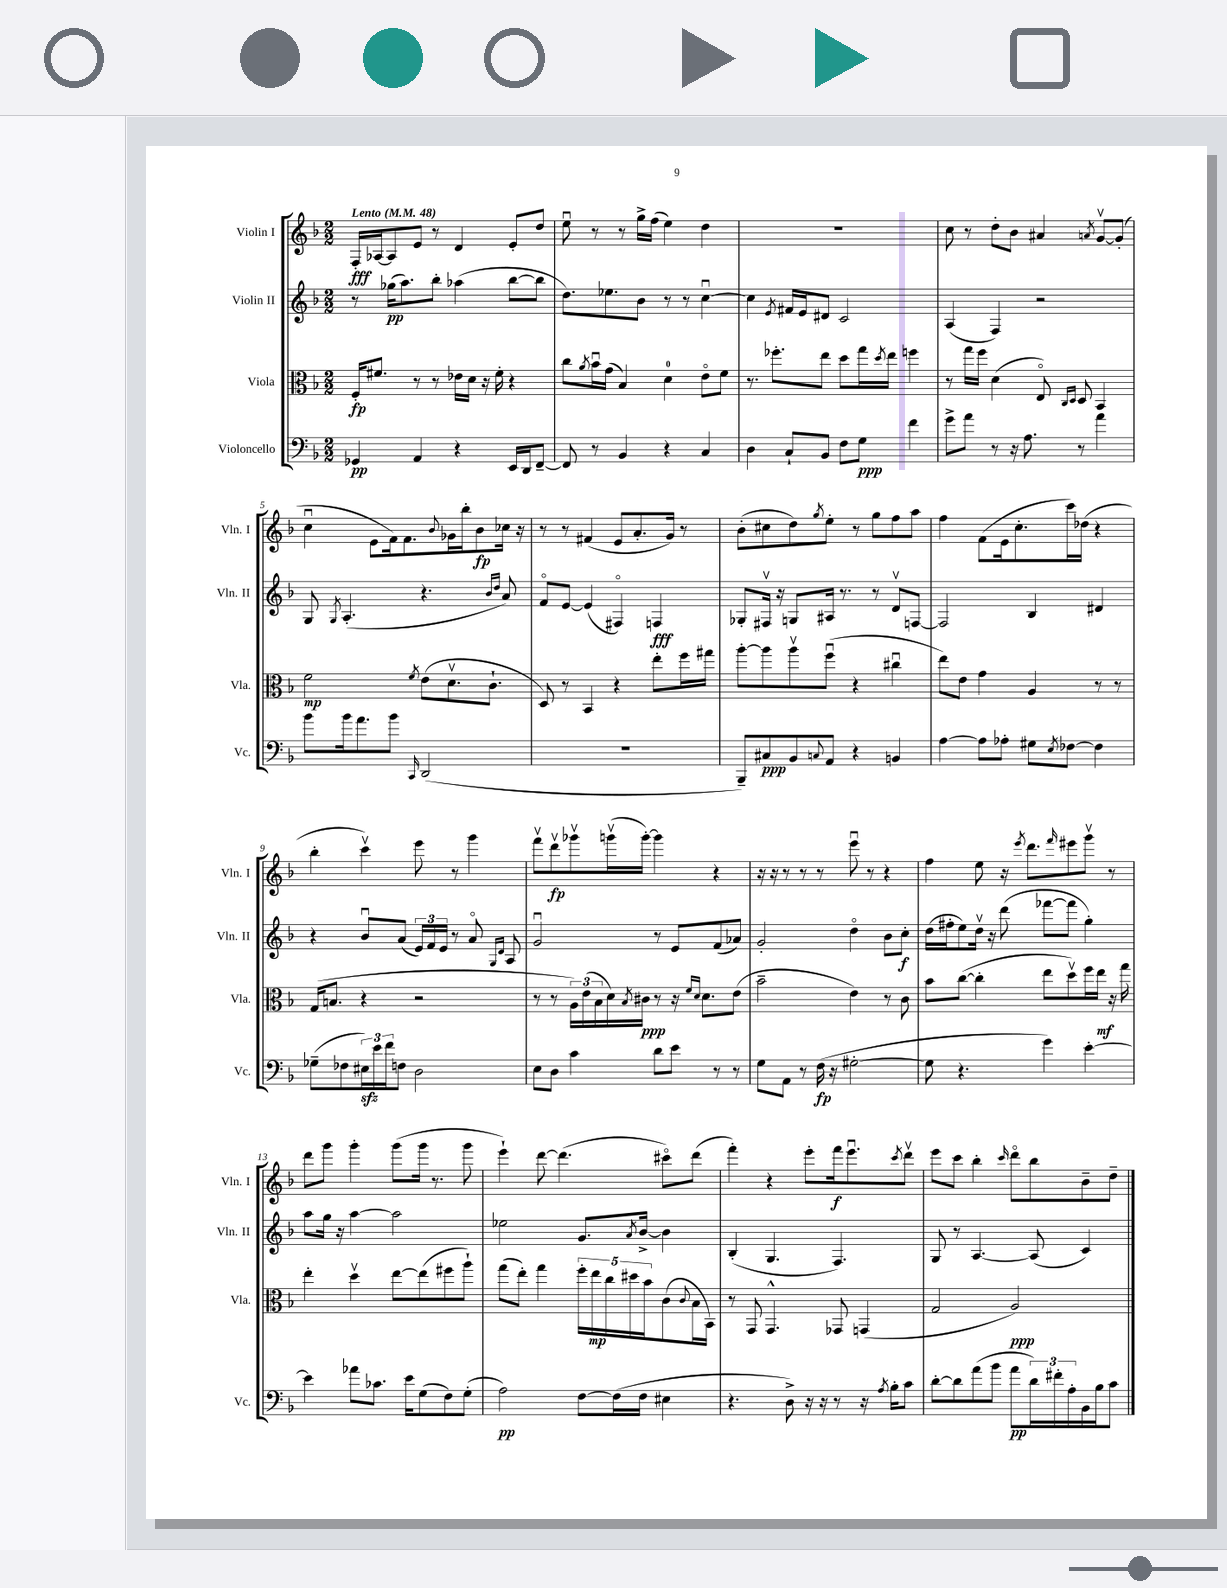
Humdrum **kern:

**kern	**kern	**kern	**kern
*staff4	*staff3	*staff2	*staff1
*clefF4	*clefC3	*clefG2	*clefG2
*k[b-]	*k[b-]	*k[b-]	*k[b-]
*M2/2	*M2/2	*M2/2	*M2/2
*MM48	*MM48	*MM48	*MM48
4GG-	16F'	8r	16F'
.	8.f#	.	[16A-
.	.	(16gg-	8A-]
.	.	8.aa)	.
4AA	8r	.	8e
.	8r	8bb-'	8r
4r	16e-	(4aa-	4d
.	16d	.	.
.	16r	.	.
.	16f#'	.	.
16EE	4r	[8bb-	8e'
16DD	.	.	.
[8FF~	.	8bb-]	8dd
=	=	=	=
8FF]	8cc	8.dd)	8eeu
.	8qa	.	.
8r	16b-u	.	8r
.	(16g	8.ee-	.
4BB-	4B-)	.	8r
.	.	8b-	16gg^
.	.	.	(16ff
4r	4d	8r	4ee)
.	.	8r	.
4C	8eo	[4ccu	4dd
.	8f	.	.
=	=	=	=
4D	8.r	4cc]	1r
.	8.ff-'	.	.
.	.	8qe	.
8C`	.	16f#	.
.	.	16e	.
8BB-	8ee	8d#	.
8F	8dd	2c	.
8G	16gg	.	.
.	8qdd	.	.
.	16ee	.	.
4f	4ff	.	.
=	=	=	=
8g^	8r	(4A	8cc
8a	16gg	.	8r
.	16ff	.	.
8r	(4d	4F)	8dd'
16r	.	.	8b-
8.A	.	.	.
.	8Eo)	2r	4a#
.	16qqC	.	.
.	16qqD	.	.
8r	8D	.	.
.	.	.	8qa
4a	4BB-	.	[8gv
.	.	.	(8g']
=	=	=	=
8b-	2f	8G	4ccu
.	.	8qG	.
16b-	.	(4.A'	.
8.a	.	.	.
.	.	.	8e
8b-	.	.	16f)
.	.	.	8.f
16qqCC	8qf	.	.
(2DD	(8e	4.r	.
.	.	.	8qqb-
.	8.dv	.	16g-
.	.	.	16bb-'
.	.	.	8b-
.	8.c`	.	.
.	.	16qqb-	.
.	.	16qqdd	.
.	.	8a)	16cc-
.	.	.	16r
=	=	=	=
1r	8D)	8fo	8r
.	8r	[8e	8r
.	4BB-	(4e]	(4f#
.	4r	4F#o)	8e
.	.	.	8.a'
.	8ee'	4F	.
.	.	.	16g)
.	16ff	.	8r
.	16gg#	.	.
=	=	=	=
8BBB-~)	[8aa'	8G-'	(8b-'
8C#	8aa]	16F#v	8cc#
.	.	16r	.
8BB-	8aav	8G	8dd)
8qqC	.	.	8qgg
8AA	(8ffu	16A#	8ee'
.	.	8.r	.
4r	4r	.	8r
.	.	8r	8gg
4BB	4cc#u	8dv	8ff
.	.	[8F	8aa
=	=	=	=
[4A	8ee)	2F]	4ff
.	8e	.	.
8A]	4g	.	(8f
8A-'	.	.	16e
.	.	.	8.cc'
8G#	4A	4B-	.
8qE	.	.	.
[8F-	.	.	16ccc)
.	.	.	(16dd-
4F-]	8r	4d#	4r
.	8r	.	.
=	=	=	=
(8G-~	(16G	4r	4bb-'
.	8.B	.	.
8F-	.	.	.
24E#)	4r	8b-u	4cccv)
24e	.	.	.
24f	.	.	.
8F	.	(8a	.
2D	2r	24e)	8eee
.	.	24f	.
.	.	24e	.
.	.	8r	8r
.	.	8ao	4ggg
.	.	16qqG	.
.	.	16qqd	.
.	.	8A	.
=	=	=	=
8E	8r	2gu	8fffv
8D	8r	.	8dddv
4c	24A)	.	8ggg-v
.	(24e	.	.
.	24B-	.	.
.	16d)	.	(16gggv
.	8qB-	.	.
.	16c#	.	[16ggg')
8d	8r	8r	4ggg]
8e	16r	8e	.
.	16qqf	.	.
.	16qqd	.	.
.	8.d	.	.
8r	.	(8f	4r
8r	(8e	8a-)	.
=	=	=	=
8G	2b-~	2g'	16r
.	.	.	16r
8AA	.	.	8r
8r	.	.	8r
(16F	.	.	8r
16r	.	.	.
[2G#'	4e)	4ddo	8eeeu
.	.	.	8r
.	8r	8b-	4r
.	8c	8cc'	.
=	=	=	=
8G#]	8b-	(16dd	4ff
.	.	16ff#'	.
4.r	([8cc	8ee)	.
.	4cc']	16ddv	8ee
.	.	16r	.
.	.	(8ddd	16r
.	.	.	8qeee
.	.	.	8.ddd
4g)	8ee	[8fff-	.
.	.	.	16qqfff
.	8ddv)	8fff-]	8eee#
[4e'	16ff	4gg')	8gggv
.	16ee	.	.
.	16r	.	8r
.	16gg	.	.
=	=	=	=
4e]	4ee'	8aa	8ddd
.	.	16gg	8ggg
.	.	16r	.
8a-	4ddv	[4aa	4ggg'
8.c-	.	.	.
.	[8ee	2aa]	(8ggg
16e	.	.	.
(8G	(8ee]	.	16ggg
.	.	.	8.r
8F)	8ff#	.	.
(8G'	8aa`)	.	8ggg
=	=	=	=
2A)	(8gg	2ee-	4eee`)
.	8ee')	.	.
.	4gg	.	[8ddd
.	.	.	(4.ddd]
[8F	20ff'	8.g	.
.	20ee	.	.
.	20cc	.	.
(16F]	.	.	.
.	20dd#	.	.
.	.	8qa	.
16F	.	[16b-^	.
.	20b-	.	.
4E#	(8c	4b-]	8ccc#o)
.	8qqc	.	.
.	16B-	.	(8ddd
.	16BB-)	.	.
=	=	=	=
4.r	8r	(4B-'	4fff')
.	8GG	.	.
.	4.GG^^	4.G	4r
8D^)	.	.	.
16r	.	.	8eee'
16r	.	.	.
8r	8GG-	4.F)	16fff
.	.	.	8.eeeu
16r	(4GG	.	.
8qA	.	.	.
16B-'	.	.	.
.	.	.	8qccc
8c	.	.	8dddv
=	=	=	=
[8d'	2G	8G	8eee
8d]	.	8r	8ccc
(8a	.	[4.A	4bb-'
8b-	.	.	.
.	.	.	16qqccc
8a	2A)	.	8dddo
24d)	.	(8A]	8bb-
24f#'	.	.	.
24A'	.	.	.
16BB-	.	4c)	8b-~
16B-	.	.	.
8c	.	.	8dd~
==	==	==	==
*-	*-	*-	*-
